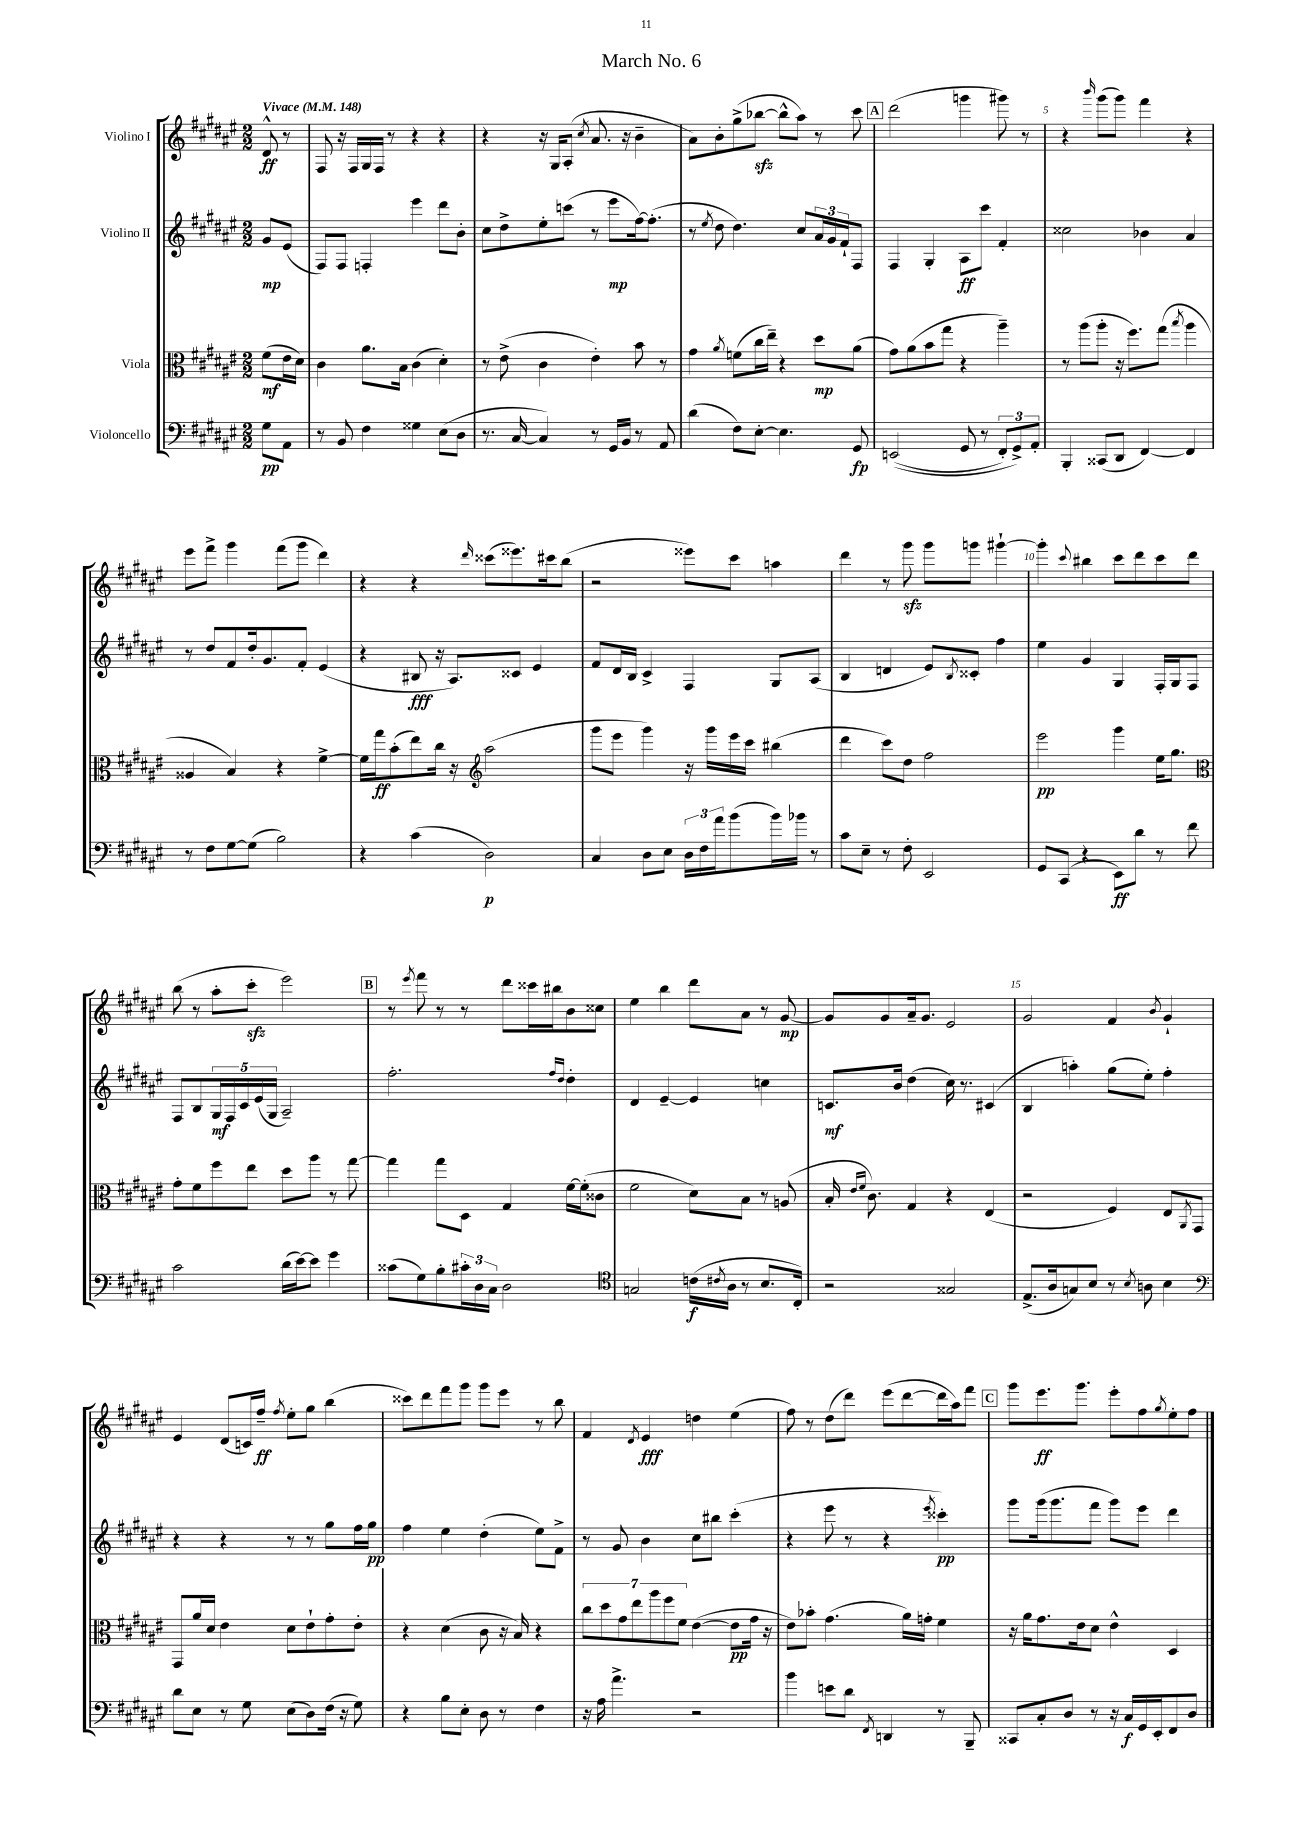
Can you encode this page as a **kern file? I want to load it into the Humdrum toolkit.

**kern	**kern	**kern	**kern
*staff4	*staff3	*staff2	*staff1
*clefF4	*clefC3	*clefG2	*clefG2
*k[f#c#g#d#a#e#]	*k[f#c#g#d#a#e#]	*k[f#c#g#d#a#e#]	*k[f#c#g#d#a#e#]
*M2/2	*M2/2	*M2/2	*M2/2
*MM148	*MM148	*MM148	*MM148
8G#	(8f#	8g#	8d#^^
8AA#	16e#	(8e#	8r
.	16d#)	.	.
=	=	=	=
8r	4c#	8F#)	8F#
8BB	.	8F#	16r
.	.	.	16F#
4F#	8.a#	4F'	16G#
.	.	.	16F#
.	.	.	8r
.	16B	.	.
4G##	(4c#	4eee#	4r
(8E#	4d#')	8ddd#	4r
8D#	.	8b'	.
=	=	=	=
8.r	8r	8cc#	4r
.	(8e#^	8dd#^	.
[16C#	.	.	.
4C#])	4c#	8ee#'	16r
.	.	.	16G#
.	.	(8ccc	(8A#'
.	.	.	8qcc#
8r	4e#')	8r	8.a#
16GG#	.	8eee#	.
16BB	.	.	16r
8r	8b	[16ff#)	4b~
.	.	(8.ff#']	.
8AA#	8r	.	.
=	=	=	=
(4d#	4g#	8r	8a#)
.	.	8qee#	.
.	.	8dd#	8b'
.	8qa#	.	.
8F#)	(8f	4.dd#)	(8gg#^
[8E#'	16cc#	.	[8bb-
.	16ee#~)	.	.
4.E#]	4r	.	8bb-^^]
.	.	8cc#	8aa#)
.	8dd#	24a#	8r
.	.	24g#	.
.	.	24f#`	.
8GG#	(8a#	8F#	8ccc#
=	=	=	=
&((2EE	8g#)	4F#	(2ddd#
.	(8a#	.	.
.	8b	4G#'	.
.	8gg#	.	.
8GG#	4r	8A#	4ggg
8r	.	8ccc#	.
12FF#')	4aa#~)	4f#'	8ggg#)
12GG#^&)	.	.	.
.	.	.	8r
12AA#'	.	.	.
=	=	=	=
4BBB'	8r	2cc##	4r
.	(8aa#	.	.
.	.	.	16qqbbb
(8CC##	8aa#'	.	(8ggg#
8DD#	16r	.	8ggg#)
.	8.ff#)	.	.
[4FF#)	.	4b-	4fff#
.	(8gg#	.	.
.	8qbb	.	.
4FF#]	4aa#	4a#	4r
=	=	=	=
8r	4A##	8r	8eee#
8F#	.	8dd#	8fff#^
[8G#	4B)	8f#	4ggg#
(8G#]	.	16dd#'	.
.	.	8.g#	.
2B)	4r	.	(8fff#
.	.	8f#'	8ggg#
.	[4f#^	(4e#	4ddd#)
=	=	=	=
4r	16f#]	4r	4r
.	16gg#	.	.
.	(8b'	.	.
(4c#	8ee#)	8B#	4r
.	16cc#	16r	.
.	16r	8.A#)	.
*	*clefG2	*	*
.	.	.	16qqddd#
2D#)	(2aa#	.	(8ccc##
.	.	8c##	8.eee##)
.	.	4e#	.
.	.	.	16ccc#
.	.	.	(8bb
=	=	=	=
4C#	8ggg#	8f#	2r
.	8eee#	16d#	.
.	.	16B	.
8D#	4ggg#)	4c#^	.
8E#	.	.	.
24D#	16r	4F#	8eee##)
24F#	.	.	.
.	16ggg#	.	.
24a#	.	.	.
(8b	16eee#	.	8ccc#
.	16ccc#	.	.
16b)	(4bb#	8G#	4aa
16b-	.	.	.
8r	.	(8A#	.
=	=	=	=
8c#	4ddd#	4B	4ddd#
8E#~	.	.	.
8r	8ccc#)	4d	8r
8F#'	8dd#	.	8ggg#
2EE#	2ff#	8e#)	8ggg#
.	.	8qB	.
.	.	8c##'	8ggg
.	.	4ff#	[4ggg#`
=	=	=	=
8GG#	2eee#	4ee#	4ggg#']
(8CC#	.	.	.
.	.	.	8qqccc#
4r	.	4g#	4bb#
8EE#)	4ggg#	4G#	8ccc#
8d#	.	.	8ddd#
8r	16ee#	16F#'	8ccc#
.	8.gg#	16G#	.
8f#	.	8F#	8ddd#
=	=	=	=
*	*clefC3	*	*
2c#	8g#'	8F#	(8bb
.	8f#	8B	8r
.	8ff#	20G#	8aa#'
.	.	20F#	.
.	.	20c#	.
.	8ee#	.	8ccc#'
.	.	(20e#	.
.	.	20G#	.
(16d#	8dd#	2A#~)	2eee#)
[16e#)	.	.	.
8e#]	8aa#	.	.
4g#	8r	.	.
.	[8gg#	.	.
=	=	=	=
(8c##	4gg#]	2.ff#'	8r
.	.	.	8qeee#
8G#)	.	.	8fff#
8B'	8gg#	.	8r
24c#'	8D#	.	8r
24D#	.	.	.
24C#	.	.	.
2D#	4G#	.	8ddd#
.	.	.	16ccc##
.	.	.	16bb#
.	.	16qqff#	.
.	.	16qqdd#	.
.	[16f#	4dd#'	8b
.	(16f#']	.	.
.	8c##	.	8cc##
=	=	=	=
*clefC4	*	*	*
2G	2f#	4d#	4ee#
.	.	[4e#~	4bb
(16c	8d#)	4e#]	8ddd#
8qc#	.	.	.
16A#	.	.	.
8r	8B	.	8a#
8.B	8r	4cc	8r
.	(8A	.	[8g#
16C#')	.	.	.
=	=	=	=
2r	16B'	8.c	8g#]
.	16qqe#	.	.
.	16qqf#	.	.
.	8.c#)	.	.
.	.	.	8g#
.	.	16b	.
.	4G#	(4dd#	16a#~
.	.	.	8.g#
2G##	4r	16cc#)	2e#
.	.	8.r	.
.	(4E#	(4c#	.
=	=	=	=
(8.E#^	2r	4B	2g#
16A#	.	.	.
8G)	.	4aa')	.
8B	.	.	.
8r	4F#)	(8gg#	4f#
8qB	.	.	.
8A	.	8ee#')	.
.	.	.	8qb
4B	8E#	4ff#'	4g#`
.	8qAA#	.	.
.	8GG#	.	.
=	=	=	=
*clefF4	*	*	*
8d#	8GG#	4r	4e#
8E#	16a#	.	.
.	16d#	.	.
8r	4e#	4r	(8d#
8G#	.	.	16c)
.	.	.	16ff#~
.	.	.	8qff#
(8E#	8d#	8r	8ee#'
8D#)	8e#`	8r	8gg#
(16F#	8g#'	8gg#	(4bb
16r	.	.	.
8G#)	8e#'	16ff#	.
.	.	16gg#	.
=	=	=	=
4r	4r	4ff#	8ccc##)
.	.	.	8ddd#
8B	(4d#	4ee#	8fff#
8E#'	.	.	8ggg#
8D#	8c#	(4dd#'	8ggg#
8r	16r	.	8eee#
.	16B)	.	.
4F#	4r	8ee#)	8r
.	.	8f#^	8bb
=	=	=	=
16r	14cc#	8r	4f#
16A#	.	.	.
.	14dd#	.	.
4.a#^	.	8g#	.
.	14g#	.	.
.	14ee#	.	.
.	.	.	8qd#
.	.	4b	4e#
.	14aa#	.	.
.	14ff#	.	.
.	14f#	.	.
2r	([4e#	8cc#	4dd
.	.	8bb#	.
.	8e#]	(4ccc#'	(4ee#
.	16g#	.	.
.	16r	.	.
=	=	=	=
4b	8e#)	4r	8ff#)
.	8b-'	.	8r
8e	(4.g#	8eee#	(8dd#
8d#	.	8r	8ddd#)
8qFF#	.	.	.
4DD	.	4r	(8eee#
.	16a#)	.	[8ddd#
.	16g'	.	.
.	.	8qeee#	.
8r	4f#	4ccc##')	16ddd#]
.	.	.	16aa#)
8BBB~	.	.	8fff#
=	=	=	=
8CC##	16r	8ggg#	8ggg#
.	16a#	.	.
8C#'	8.g#	(16ggg#	8.eee#
.	.	8.ggg#	.
8D#	.	.	.
.	16e#	.	8.ggg#
8r	8d#	8fff#	.
16r	4e#^^	8ggg#)	8eee#'
16C#	.	.	.
16GG#	.	8eee#	8ff#
16EE#'	.	.	.
.	.	.	8qgg#
8FF#	4D#	4ddd#	8ee#'
8D#	.	.	8ff#
==	==	==	==
*-	*-	*-	*-
